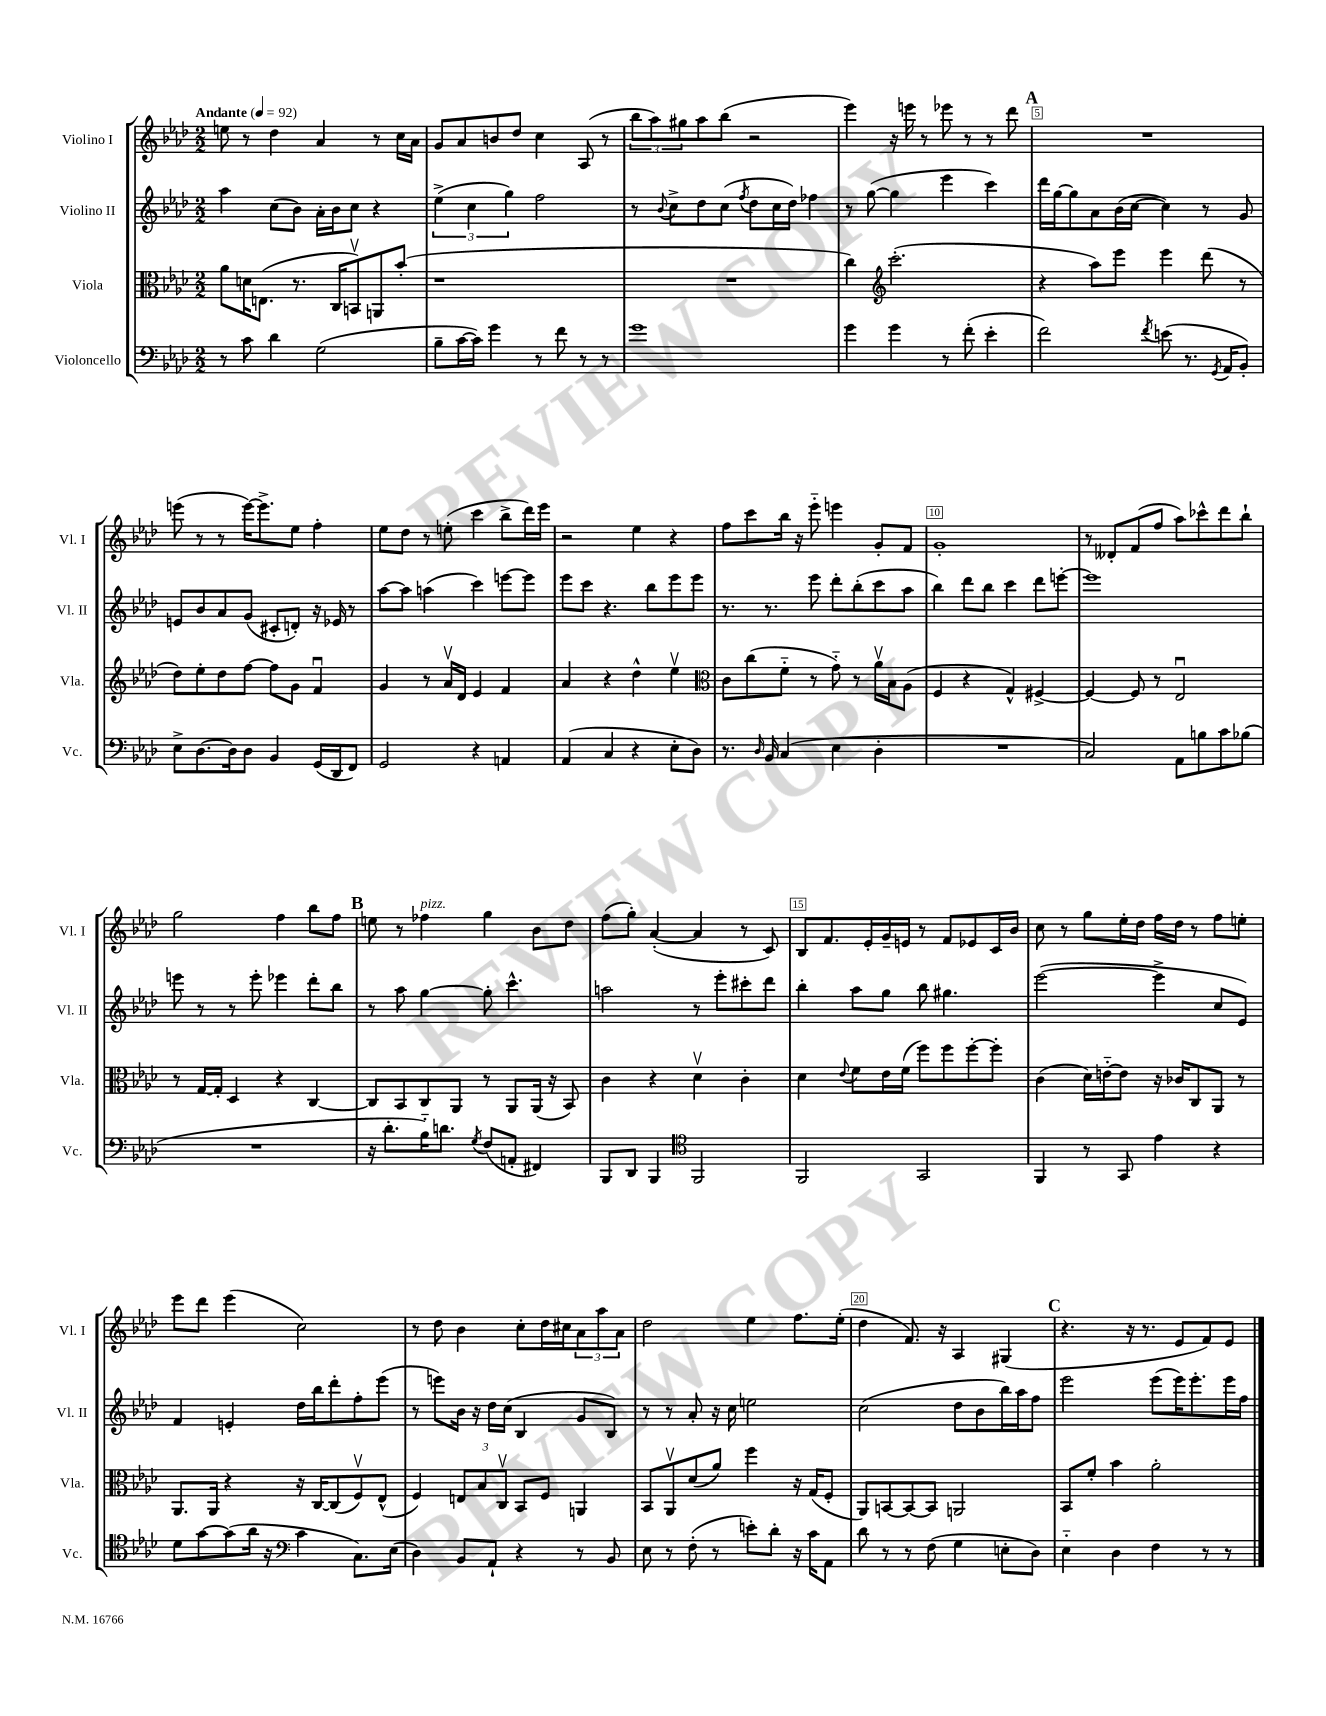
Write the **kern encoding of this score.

**kern	**kern	**kern	**kern
*staff4	*staff3	*staff2	*staff1
*clefF4	*clefC3	*clefG2	*clefG2
*k[b-e-a-d-]	*k[b-e-a-d-]	*k[b-e-a-d-]	*k[b-e-a-d-]
*M2/2	*M2/2	*M2/2	*M2/2
*MM92	*MM92	*MM92	*MM92
8r	8a-\L	4aa-\	8ee\
8c\	16d\K	.	8r
.	(8.E\J	.	.
4d-\	.	(8cc\L	4dd-\
.	8.r	8b-\J)	.
(2G\	.	16a-'\LL	4a-/
.	16C/LK	16b-\J	.
.	8BBv/)	8cc\J	.
.	8AA/	4r	8r
.	(8b-'/J	.	16cc\LL
.	.	.	16a-\JJ
=	=	=	=
8B-~\L	1r	(6ee-^\	8g/L
[16c\L	.	.	8a-/
.	.	6cc\	.
16c\]JJ)	.	.	.
4g\	.	.	8b/
.	.	6gg\)	.
.	.	.	8dd-/J
8r	.	2ff\	4cc\
8f\	.	.	.
8r	.	.	(8A-/
8r	.	.	8r
=	=	=	=
1g	1r	8r	12bb-\L
.	.	.	12aa-\)
.	.	8qqb-/	.
.	.	8cc^\L	.
.	.	.	12gg#\
.	.	8dd-\	8aa-\
.	.	(8cc\J	(8bb-\J
.	.	8qff/	.
.	.	8dd-\L	2r
.	.	16cc\L	.
.	.	16dd-\JJ)	.
.	.	4ff-\	.
=	=	=	=
4g\	4cc\)	8r	4eee-\)
.	.	([8gg\	.
*	*clefG2	*	*
4g\	(2.ccc'\	4gg\]	16r
.	.	.	16eee\
.	.	.	8r
8r	.	4eee-\	8eee-\
(8f'\	.	.	8r
4e-'\	.	4ccc\)	8r
.	.	.	8ddd-\
=	=	=	=
2f\)	4r	16ddd-\LL	1r
.	.	[16gg\J	.
.	.	8gg\]	.
.	8aa-\L)	8a-\	.
.	8eee-\J	(16b-\L	.
.	.	[16cc\JJ	.
8qf/	.	.	.
(8e\	4eee-\	4cc\])	.
8.r	.	.	.
.	(8ddd-\	8r	.
8qGG/	.	.	.
16AA-/LK	.	.	.
8BB-'/J)	8r	8g/	.
=	=	=	=
8E-^\L	8dd-\L)	8e/L	(8eee\
[8.D-\	8ee-'\	8b-/	8r
.	8dd-\	8a-/	8r
16D-\]k	.	.	.
8D-\J	[8ff\J	(8g/J	[16eee\LK)
.	.	.	8.eee^\]
4BB-/	8ff\]L	8c#'/L	.
.	8g\J	8d'/J)	8ee-\J
(16GG/LL	4fu/	16r	4ff'\
16DD-/J	.	16e-/	.
8FF/J)	.	8r	.
=	=	=	=
2GG/	4g/	[8aa-\L	8ee-\L
.	.	8aa-\]J	8dd-\J
.	8r	(4aa\	8r
.	16a-v/LL	.	(8ee'\
.	16d-/JJ	.	.
4r	4e-/	4ccc\)	4ccc\
4AA/	4f/	[8eee\L	8bb-^\L
.	.	8eee\]J	16ddd-\L)
.	.	.	16eee-\JJ
=	=	=	=
(4AA-/	4a-/	8eee-\L	2r
.	.	8ccc\J	.
4C/	4r	4.r	.
4r	4dd-^^\	.	4ee-\
.	.	8bb-\L	.
8E-'\L	4ee-v\	8eee-\	4r
8D-\J)	.	8eee-\J	.
=	=	=	=
*	*clefC3	*	*
8.r	8c\L	8.r	8ff\L
.	(8cc\	.	8ccc\
16qqD-/	.	.	.
16BB-/	.	8.r	.
(4C/	8f'~\J	.	16bb-\Jk
.	.	.	16r
.	8r	8eee-\	8eee-'~\
4E-\	8g'~\)	8ddd-'\L	4eee\
.	8r	(8bb-'\	.
4D-'\	16a-v\LL	8ccc\	8g'/L
.	16B-\J	.	.
.	(8A-\J	8aa-\J	8f/J
=	=	=	=
1r	4F/	4bb-\)	1g'
.	4r	8ddd-\L	.
.	.	8bb-\J	.
.	4G^^/)	4ccc\	.
.	[4F#^/	8ddd-\L	.
.	.	[8eee'\J	.
=	=	=	=
2C/)	4F#/_	1eee]	8r
.	.	.	8d--'/L
.	8F#/]	.	(8f/
.	8r	.	8ff/J
8AA-\L	2E-u/	.	8aa-\L)
8B\	.	.	8ccc-^^\
8c\	.	.	8ddd-\
(8B-\J	.	.	8bb-`\J
=	=	=	=
1r	8r	8eee\	2gg\
.	[16G/LL	8r	.
.	16G'/]JJ	.	.
.	4D-/	8r	.
.	.	8eee'\	.
.	4r	4eee-\	4ff\
.	[4C/	8ddd-'\L	8bb-\L
.	.	8bb-\J	8ff\J
=	=	=	=
16r	8C/]L	8r	8ee\
8.d-'\L	.	.	.
.	8BB-/	8aa-\	8r
16B-'~\K)	8C/	[4gg\	4ff-\
8.d\J	.	.	.
.	8AA-/J	.	.
8qG/	.	.	.
(8F/L	8r	8gg'\]	4gg\
8AA'/J	8AA-/L	4.ccc^^\	.
4FF#/)	(16AA-/Jk	.	8b-\L
.	16r	.	.
.	8BB-/)	.	8dd-\J
=	=	=	=
8BBB-/L	4c\	2aa\	(8ff\L
8DD-/J	.	.	8gg'\J)
4BBB-/	4r	.	([4a-'/
*clefC4	*	*	*
2FF/	4d-v\	8r	4a-/]
.	.	8eee-'\L	.
.	4c'\	8ccc#'\	8r
.	.	8ddd-\J	8c/)
=	=	=	=
2FF/	4d-\	4bb-'\	8B-/L
.	.	.	8.f/
.	8qqe-/	.	.
.	8f\L	8aa-\L	.
.	.	.	16e-'/L
.	16e-\L	8gg\J	16g~/
.	(16f\JJ	.	16e/JJ
2GG/	8ff\L)	8bb-\	8r
.	8ff\	4.gg#\	8f/L
.	[8ff'\	.	8e-/
.	8ff'\]J	.	16c/L
.	.	.	16b-/JJ
=	=	=	=
4FF/	(4c\	([2eee-\	8cc\
.	.	.	8r
8r	16d-\LL)	.	8gg\L
.	[16e'~\J	.	.
8GG/	8e\]J	.	16ee-'\L
.	.	.	16dd-\JJ
4e-\	16r	4eee-^\]	16ff\LL
.	16c-/LK	.	16dd-\JJ
.	8C/	.	8r
4r	8AA-/J	8cc/L	8ff\L
.	8r	8e-/J)	8ee'\J
=	=	=	=
8d-\L	8.AA-/L	4f/	8eee-\L
[8g\	.	.	8ddd-\J
.	16AA-/Jk	.	.
(8g\]	4r	4e'/	(4eee-\
16a-\Jk	.	.	.
16r	.	.	.
*clefF4	*	*	*
4c\	16r	16dd-\LL	2cc\)
.	[16C/LK	16bb-\J	.
.	(8C/]	8ddd-'\	.
8.C\L)	8Fv/)	8ff'\	.
.	(8E-^^/J	(8eee-\J	.
(16E-\Jk	.	.	.
=	=	=	=
4D-\)	4F/)	8r	8r
.	.	8eee\L)	8dd-\
8BB-/L	12E/L	16b-\Jk	4b-\
.	.	16r	.
.	12B-/	.	.
8AA-`/J	.	16dd-\LL	.
.	12Cv/J	.	.
.	.	(16cc\JJ	.
4r	8BB-/L	4B-/	8cc'\L
.	8F/J	.	16dd-\L
.	.	.	16cc#\J
8r	4AA/	8g/L	12a-\
.	.	.	12aa-\
8BB-/	.	8B-/J)	.
.	.	.	12a-\J
=	=	=	=
8E-\	8BB-/L	8r	2dd-\
8r	8AA-v/	8r	.
(8F'\	(8d-/	8a-'/	.
8r	8a-/J)	16r	.
.	.	16cc\	.
8e'\L)	4ff\	2ee\	4ee-\
8d-'\J	.	.	.
16r	16r	.	8.ff\L
16c\LK	(16G/LK	.	.
8AA-\J	8F'/J	.	.
.	.	.	(16ee-'\Jk
=	=	=	=
8d-\	8AA-/L)	(2cc\	4dd-\
8r	[8BB/	.	.
8r	8BB/_	.	8.f/)
(8F\	8BB/]J	.	.
.	.	.	16r
4G\	2AA/	8dd-\L	4A-/
.	.	8b-\	.
8E'\L	.	16bb-\L)	(4G#/
.	.	16aa-\J	.
8D-\J)	.	8ff\J	.
=	=	=	=
4E-'~\	8BB-/L	2eee-\	4.r
.	8f'/J	.	.
4D-\	4b-\	.	.
.	.	.	16r
.	.	.	8.r
4F\	2a-'\	(8eee-\L	.
.	.	16eee-\K)	8e-/L
.	.	8.eee-'\	.
8r	.	.	8f/)
8r	.	16eee-\L	8e-/J
.	.	16ff\JJ	.
==	==	==	==
*-	*-	*-	*-
